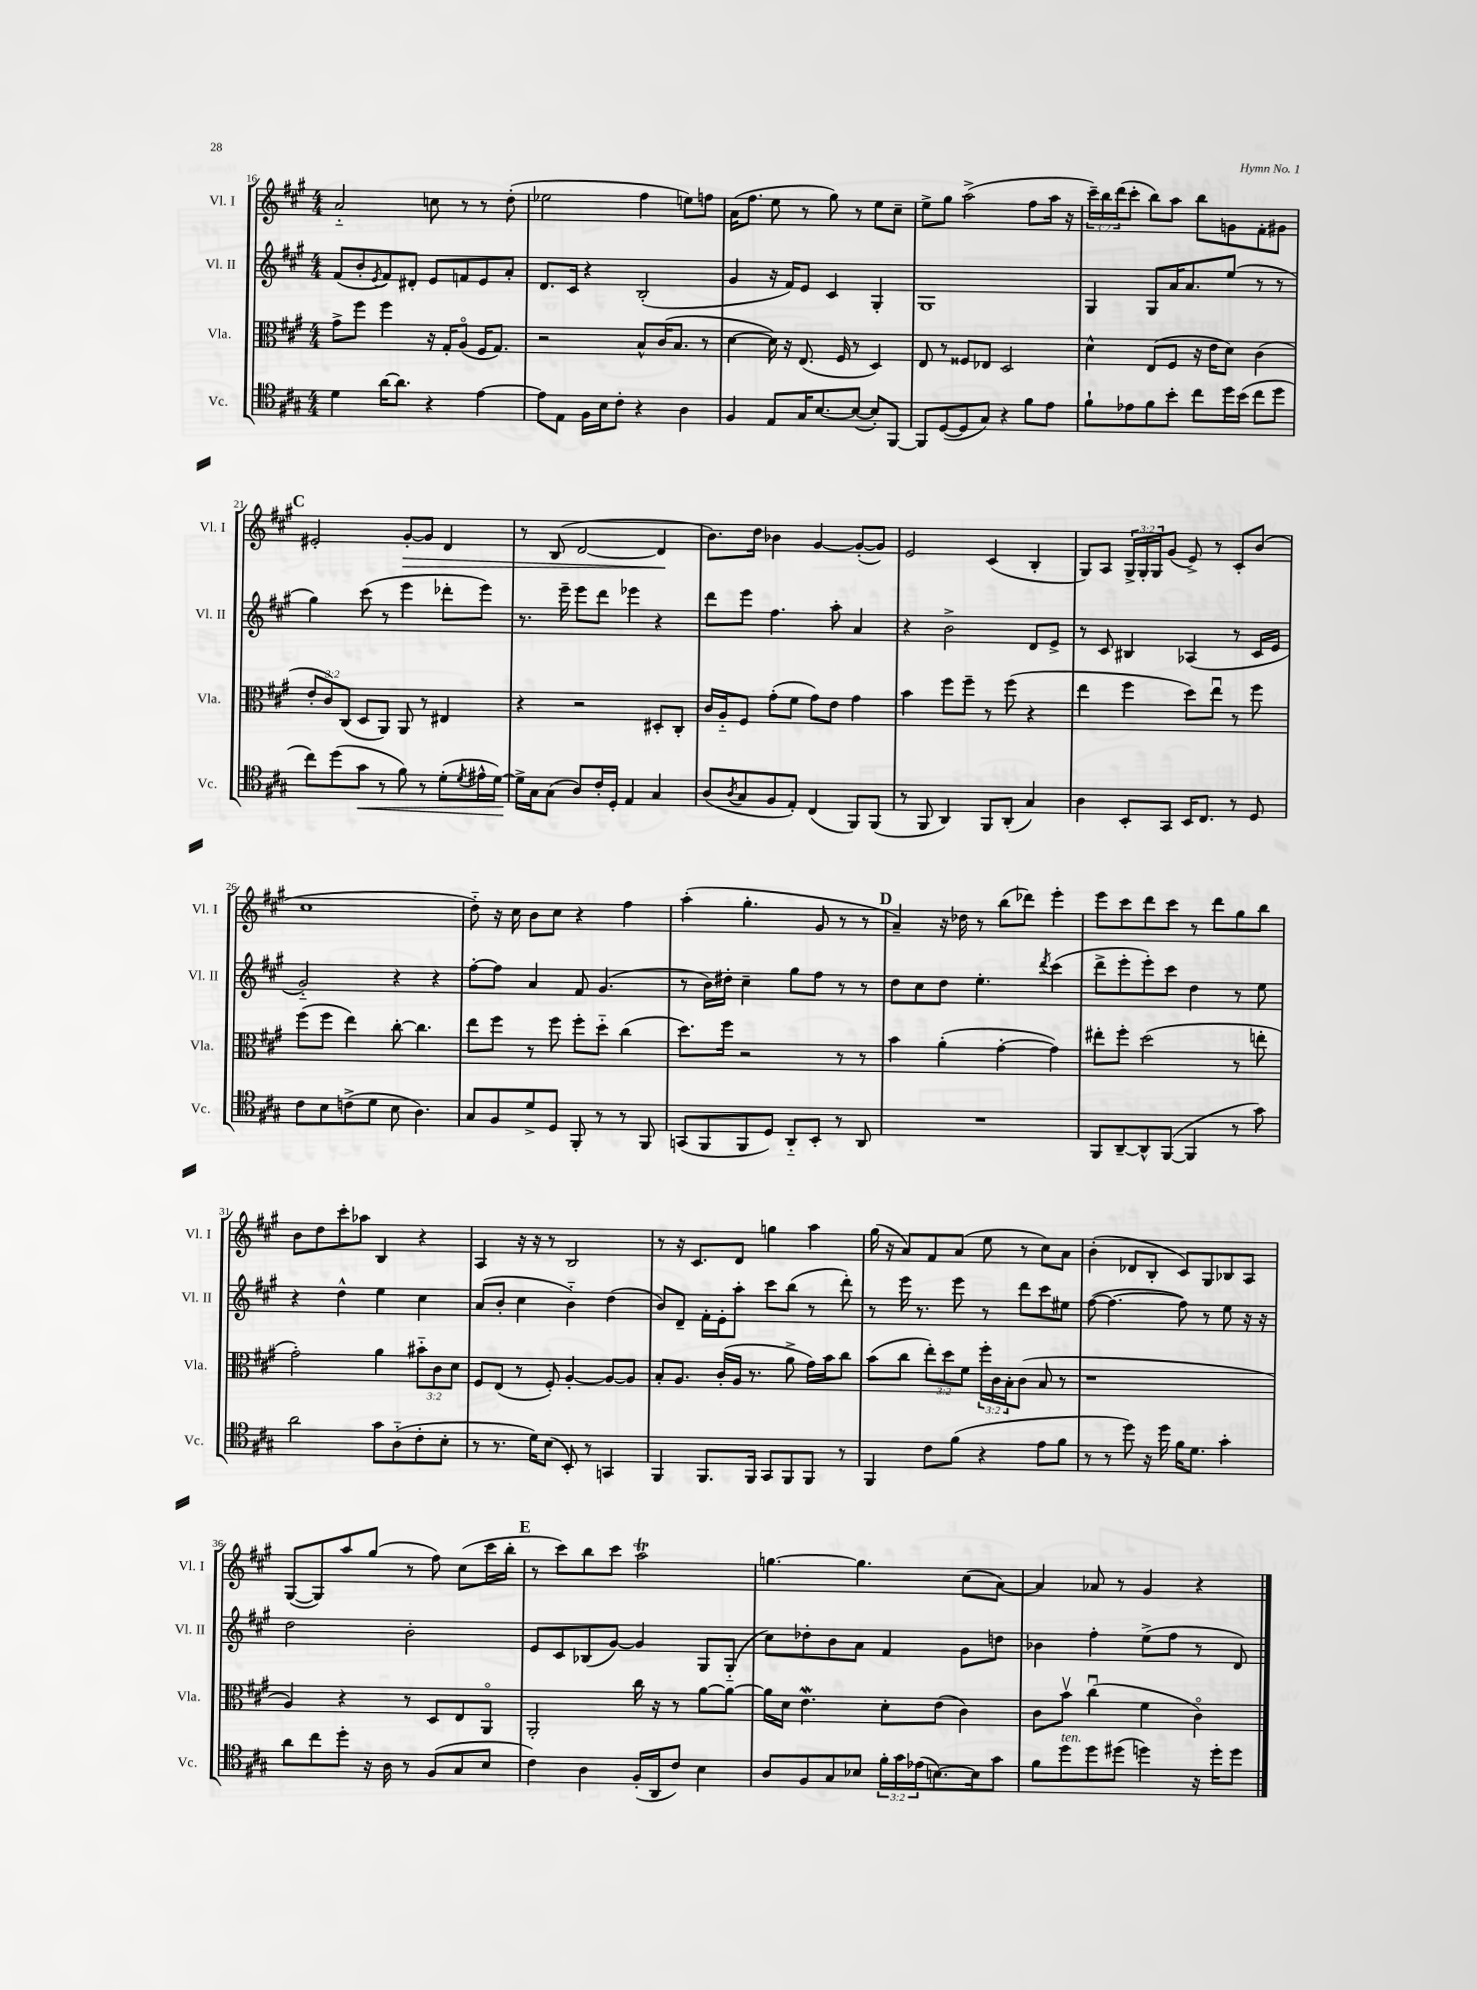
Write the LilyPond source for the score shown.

<<
\new StaffGroup <<
\new Staff = "s0" \with { instrumentName = "Vl. I" shortInstrumentName = "Vl. I" } {
    \clef treble \key a \major \numericTimeSignature \time 4/4 \override Staff.TupletNumber.text = #tuplet-number::calc-fraction-text
    a'2-_ c''8 r8 r8 d''8-.( |
    ees''2 fis''4 e''8) f''8 |
    a'16( fis''8. e''8 r8 gis''8) r8 e''8 cis''8-- |
    e''8-> gis''8 a''2->( fis''8 a''16 r16 |
    \tuplet 3/2 { cis'''16--) b''16 d'''16( } cis'''8-. b''8) a''8 b''8 g'8 fis'8-. gis'8 |
    \mark \markup { \bold "C" } eis'2-. gis'8~-.\> gis'8 d'4 |
    r8 b8( d'2~ d'4\! |
    b'8.) d''16 bes'4 gis'4~ gis'8~-.( gis'8) |
    e'2 cis'4( b4-. |
    gis8) a8 \tuplet 3/2 { gis16-> gis16-. gis16 } gis'8( e'8->) r8 cis'8-. b'8( |
    cis''1 |
    d''8-_) r16 cis''16 b'8 cis''8 r4 fis''4 |
    a''4-.( gis''4.-. gis'8 r8 r8 |
    \mark \markup { \bold "D" } a'4--) r16 des''16 r8 b''8( des'''8) e'''4-. |
    e'''8 cis'''8 d'''8 cis'''8 r8 d'''8 gis''8 b''8 |
    b'8 d''8 cis'''8-. aes''8 b4 r4 |
    a4 r16 r16 r8 b2 |
    r8 r16 cis'8. d'8 g''4 a''4 |
    gis''16( r16 a'8) fis'8 a'8( e''8 r8 cis''8) a'8 |
    b'4-.( des'8 b8-. cis'8) gis8 bes8 a8 |
    gis8~( gis8) a''8 gis''8( r8 fis''8) cis''8( cis'''16 b''16-. |
    \mark \markup { \bold "E" } r8 cis'''8) b''8 cis'''8 a''2\trill |
    g''4.~ g''4. cis''8( a'8~) |
    a'4 aes'8 r8 gis'4 r4 \bar "|." |
}
\new Staff = "s1" \with { instrumentName = "Vl. II" shortInstrumentName = "Vl. II" } {
    \clef treble \key a \major \numericTimeSignature \time 4/4
    fis'8( b'8-. \acciaccatura { e'8 } fis'8) dis'8-. e'8 f'8 e'8 a'8-. |
    d'8. cis'16 r4 b2-.( |
    gis'4 r16 fis'16) e'8 cis'4 gis4-. |
    gis1 |
    gis4 gis8 a'16 a'8. e''8( r8 r8 |
    \mark \markup { \bold "C" } gis''4) cis'''8( r8 e'''4 des'''8-. e'''8) |
    r8. e'''16-- e'''8 d'''8 ees'''4 r4 |
    d'''8 e'''8 fis''4. a''8-. a'4 |
    r4 b'2-> d'8 e'8-> |
    r8 cis'8 bis4 aes4( r8 cis'16 e'16 |
    gis'2-_) r4 r4 |
    fis''8~-. fis''8 a'4 fis'8 gis'4.( |
    r8 b'16) dis''16-. cis''4-- gis''8 fis''8 r8 r8 |
    \mark \markup { \bold "D" } d''8 cis''8 d''8 e''4.-. \acciaccatura { d'''8 } cis'''4( |
    d'''8-> e'''8-. e'''8-.) cis'''8 d''4 r8 e''8 |
    r4 d''4-^ e''4 cis''4 |
    a'8( b'8-. cis''4 b'4-_) d''4( |
    b'8) d'8-- fis'16-. e'16-. a''8-. cis'''8 b''8( r8 d'''8-.) |
    r8 e'''16 r8. e'''8 r8 d'''8 cis'''8 eis''8 |
    fis''8~( fis''4.~ fis''8) r8 e''8 r16 r16 |
    d''2 b'2-. |
    \mark \markup { \bold "E" } e'8 cis'8 bes8( gis'8~) gis'4 gis8 gis8-_( |
    cis''8) des''8-. b'8 a'8 fis'4 gis'8 d''8 |
    bes'4 fis''4-. e''8->( fis''8 r8 d'8) \bar "|." |
}
\new Staff = "s2" \with { instrumentName = "Vla." shortInstrumentName = "Vla." } {
    \clef alto \key a \major \numericTimeSignature \time 4/4 \override Staff.TupletNumber.text = #tuplet-number::calc-fraction-text
    gis'8-> fis''8 fis''4 r16 gis16-. a8\flageolet( fis16 gis8.) |
    r2 b8-^ cis'16( b8. r8 |
    d'4~ d'16) r16 e8.( fis16 r8 d4) |
    e8 r8 fisis8 ees8 d2 |
    d'4-^ e8( fis8 r16 e'16 d'8) cis'4( |
    \mark \markup { \bold "C" } \tuplet 3/2 { e'8-. cis'8) cis8( } d8 a,8) a,8 r8 eis4 |
    r4 r2 dis8-. cis8-. |
    cis'16 a16-_ fis8 gis'8-.( fis'8 gis'8) e'8 gis'4 |
    b'4 fis''8 fis''8-- r8 fis''8( r4 |
    e''4 fis''4 d''8) e''8\downbow r8 fis''8 |
    fis''8( fis''8 e''4) cis''8~-. cis''4. |
    e''8 fis''8 r8 fis''8 fis''8-. d''8-_ cis''4( |
    d''8.) fis''16 r2 r8 r8 |
    \mark \markup { \bold "D" } b'4 a'4-.( gis'4~-. gis'4) |
    eis''8-. fis''8-. d''2( r8 e''8-. |
    gis'2-.) a'4 \tuplet 3/2 { bis'8-_ cis'8 d'8 } |
    fis8 e8( r8 fis8-.) a4~-. a8~ a8 |
    b8-. a8. cis'16-.( a16 r8. a'8-> gis'16) b'16 cis''8 |
    b'8( cis''8 \tuplet 3/2 { e''8-.) d''8 fis'8 } \tuplet 3/2 { fis''16-. cis'16 b16-. } cis'8( b8 r8 |
    r1 |
    a4) r4 r8 d8 e8 a,8\flageolet |
    \mark \markup { \bold "E" } a,2-. cis''16 r16 r8 a'8~ a'8~ |
    a'16 d'16 e'4.\mordent d'8-. e'8( cis'4) |
    cis'8 b'8\upbow cis''4\downbow( fis'4 cis'4\flageolet) \bar "|." |
}
\new Staff = "s3" \with { instrumentName = "Vc." shortInstrumentName = "Vc." } {
    \clef tenor \key a \major \numericTimeSignature \time 4/4 \override Staff.TupletNumber.text = #tuplet-number::calc-fraction-text
    d'4 a'16~ a'8. r4 e'4~ |
    e'8 e8 fis16 b16 cis'8-. r4 a4 |
    fis4 e8 gis16 b8.~ b8~( b8-.) fis,8~ |
    fis,8 d8~( d8 gis8) r4 fis'8 e'8 |
    fis'8-! ees'8 fis'8 b'8-. cis''8 d''16 b'16( cis''8 d''8 |
    \mark \markup { \bold "C" } cis''8) d''8( gis'8\< r8 fis'8) r8 d'8-.( \acciaccatura { d'8 } eis'16-^ d'16~) |
    d'16->\! gis16 gis8( a8) cis'16-. d16-. e4 gis4 |
    a8( \acciaccatura { a8 } gis8 fis8 e8-.) cis4( fis,8) fis,8( |
    r8 fis,8 a,4) fis,8 a,8-.( gis4) |
    a4 b,8-. gis,8 b,16 cis8. r8 d8 |
    cis'8 b8 c'8->( d'8 b8 a4.) |
    gis8 fis8 d'8-> d8 fis,8-. r8 r8 fis,8 |
    g,8( fis,8 fis,8 d8) a,8-_ b,8-. r8 a,8 |
    \mark \markup { \bold "D" } R1 |
    fis,8 a,8~-- a,8-^ fis,8~( fis,4 r8 gis'8) |
    a'2 gis'8 a8-_( cis'8-. b8-. |
    r8 r8. d'16) b8( b,8-.) r8 g,4 |
    fis,4 fis,8. fis,16 gis,8 fis,8 fis,8 r8 |
    fis,4 cis'8 fis'8( r4 e'8 fis'8 |
    r8 r8 d''8) r16 d''16 fis'16 d'8. gis'4-. |
    a'8 cis''8 d''8-. r16 a16 r8 fis8( gis8 b8 |
    \mark \markup { \bold "E" } cis'4) a4 fis16-.( a,16 cis'8) b4 |
    a8 fis8 gis8 bes8 \tuplet 3/2 { fis'16-. gis'16 ees'16( } b8.~) b16 gis'8 |
    fis'8 d''8^\markup { \italic "ten." } d''8 dis''8( d''4) r16 d''16-. d''8 \bar "|." |
}
>>
>>
\layout { \context { \Score currentBarNumber = #16 } }
